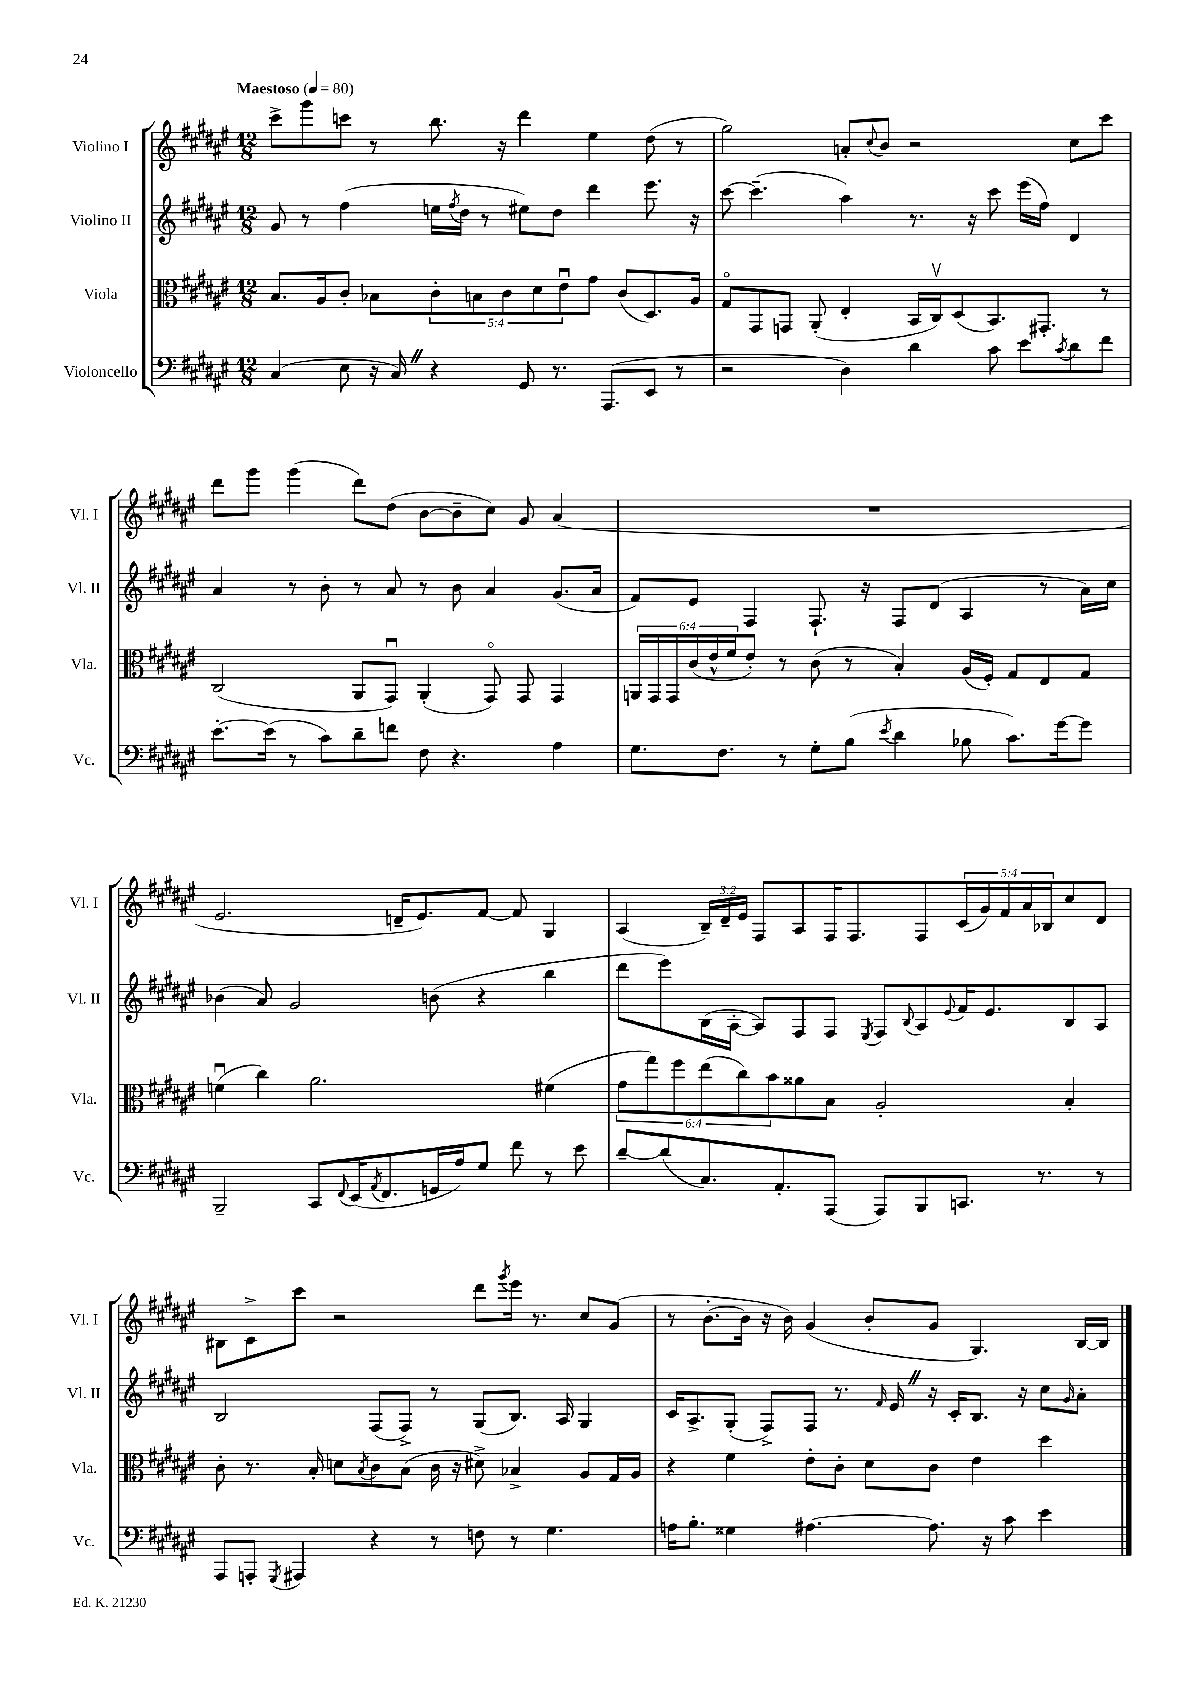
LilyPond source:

<<
\new StaffGroup <<
\new Staff = "s0" \with { instrumentName = "Violino I" shortInstrumentName = "Vl. I" } {
    \clef treble \key fis \major \numericTimeSignature \time 12/8 \override Staff.TupletNumber.text = #tuplet-number::calc-fraction-text \tempo "Maestoso" 4 = 80
    cis'''8-> gis'''8 c'''8 r8 b''8. r16 dis'''4 eis''4 dis''8( r8 |
    gis''2) a'8-. \appoggiatura { cis''8 } b'8 r2 cis''8 cis'''8 |
    dis'''8 gis'''8 gis'''4( dis'''8) dis''8( b'8~ b'8-- cis''8) gis'8 ais'4( |
    R1. |
    eis'2. d'16-- eis'8.) fis'8~ fis'8 gis4 |
    ais4( \tuplet 3/2 { b16--) dis'16-- eis'16 } fis8 ais8 fis16 fis8. fis8 \tuplet 5/4 { cis'16( gis'16) fis'16 ais'16 bes16 } cis''8 dis'8 |
    bis8 cis'8-> cis'''8 r2 dis'''8 \acciaccatura { gis'''8 } eis'''16 r8. cis''8 gis'8( |
    r8 b'8.~-. b'16 r16 b'16) gis'4( b'8-. gis'8 gis4.) b16~ b16 \bar "|." |
}
\new Staff = "s1" \with { instrumentName = "Violino II" shortInstrumentName = "Vl. II" } {
    \clef treble \key fis \major \numericTimeSignature \time 12/8
    gis'8 r8 fis''4( e''16 \acciaccatura { fis''8 } dis''16 r8 eis''8) dis''8 dis'''4 eis'''8. r16 |
    cis'''8~ cis'''4.--( ais''4) r8. r16 cis'''8 eis'''16( fis''16) dis'4 |
    ais'4 r8 b'8-. r8 ais'8 r8 b'8 ais'4 gis'8.( ais'16 |
    fis'8) eis'8 fis4 fis8.-! r16 fis8 dis'8( ais4 r8 ais'16) cis''16 |
    bes'4( ais'8) gis'2 b'8( r4 b''4 |
    dis'''8 eis'''8) b16( ais16~-. ais8) fis8 fis8 \acciaccatura { eis8 } fis8 \appoggiatura { b8 } ais8 \appoggiatura { eis'8 } fis'16 eis'8. b8 ais8 |
    b2 fis8( fis8->) r8 gis8( b8.) ais16 gis4 |
    cis'16 ais8.-> gis8-.( fis8->) fis8 r8. \grace { fis'16 } eis'16 \once \override BreathingSign.text = \markup { \musicglyph "scripts.caesura.straight" } \breathe r16 cis'16-. b8. r16 cis''8 \grace { gis'16 } ais'8-. \bar "|." |
}
\new Staff = "s2" \with { instrumentName = "Viola" shortInstrumentName = "Vla." } {
    \clef alto \key fis \major \numericTimeSignature \time 12/8 \override Staff.TupletNumber.text = #tuplet-number::calc-fraction-text
    b8. ais16 cis'8-. bes8 \tuplet 5/4 { cis'8-. b8 cis'8 dis'8 eis'8\downbow } gis'8 cis'8( dis8.) ais16 |
    gis8\flageolet gis,8 g,8 ais,8-.( eis4-. b,16 cis16\upbow) dis8( b,8.) gis,8.-. r8 |
    cis2( ais,8 gis,8\downbow) ais,4-.( gis,8\flageolet) gis,8 gis,4 |
    \tuplet 6/4 { a,16 gis,16 gis,16 cis'16( eis'16-^ fis'16 } eis'8-.) r8 cis'8( r8 b4-.) ais16( fis16-.) gis8 eis8 gis8 |
    f'4\downbow( cis''4) ais'2. fis'4( |
    \tuplet 6/4 { gis'8 gis''8) fis''8 eis''8( cis''8) b'8 } aisis'8 b8 ais2-. b4-. |
    cis'8-. r8. b16-. d'8 \acciaccatura { b8 } cis'8 b8( cis'16 r16 dis'8->) bes4-> ais8 gis16 ais16 |
    r4 fis'4 eis'8-. cis'8-. dis'8 cis'8 eis'4 dis''4 \bar "|." |
}
\new Staff = "s3" \with { instrumentName = "Violoncello" shortInstrumentName = "Vc." } {
    \clef bass \key fis \major \numericTimeSignature \time 12/8
    cis4( eis8 r16 cis16) \once \override BreathingSign.text = \markup { \musicglyph "scripts.caesura.straight" } \breathe r4 gis,8 r8. ais,,8.( eis,8 r8 |
    r2 dis4) dis'4 cis'8 eis'8 \acciaccatura { cis'8 } dis'8 fis'8 |
    eis'8.~-. eis'16( r8 cis'8) dis'8-- f'8 fis8 r4. ais4 |
    gis8. fis8. r8 gis8-. b8( \acciaccatura { eis'8 } dis'4 bes8 cis'8.) gis'16~ gis'8 |
    b,,2-- cis,8 \appoggiatura { fis,8 } eis,16( \acciaccatura { ais,8 } fis,8. g,16 ais16) gis8 fis'8 r8 eis'8 |
    dis'8~-- dis'8( cis8.) ais,8.-. ais,,8( ais,,8) b,,8 c,8. r8. r8 |
    ais,,8 a,,8-. \acciaccatura { gis,,8 } ais,,4 r4 r8 f8 r8 gis4. |
    a16 b8.-. gisis4 ais4.~ ais8. r16 cis'8 eis'4 \bar "|." |
}
>>
>>
\layout { \context { \Score \remove "Bar_number_engraver" } }
